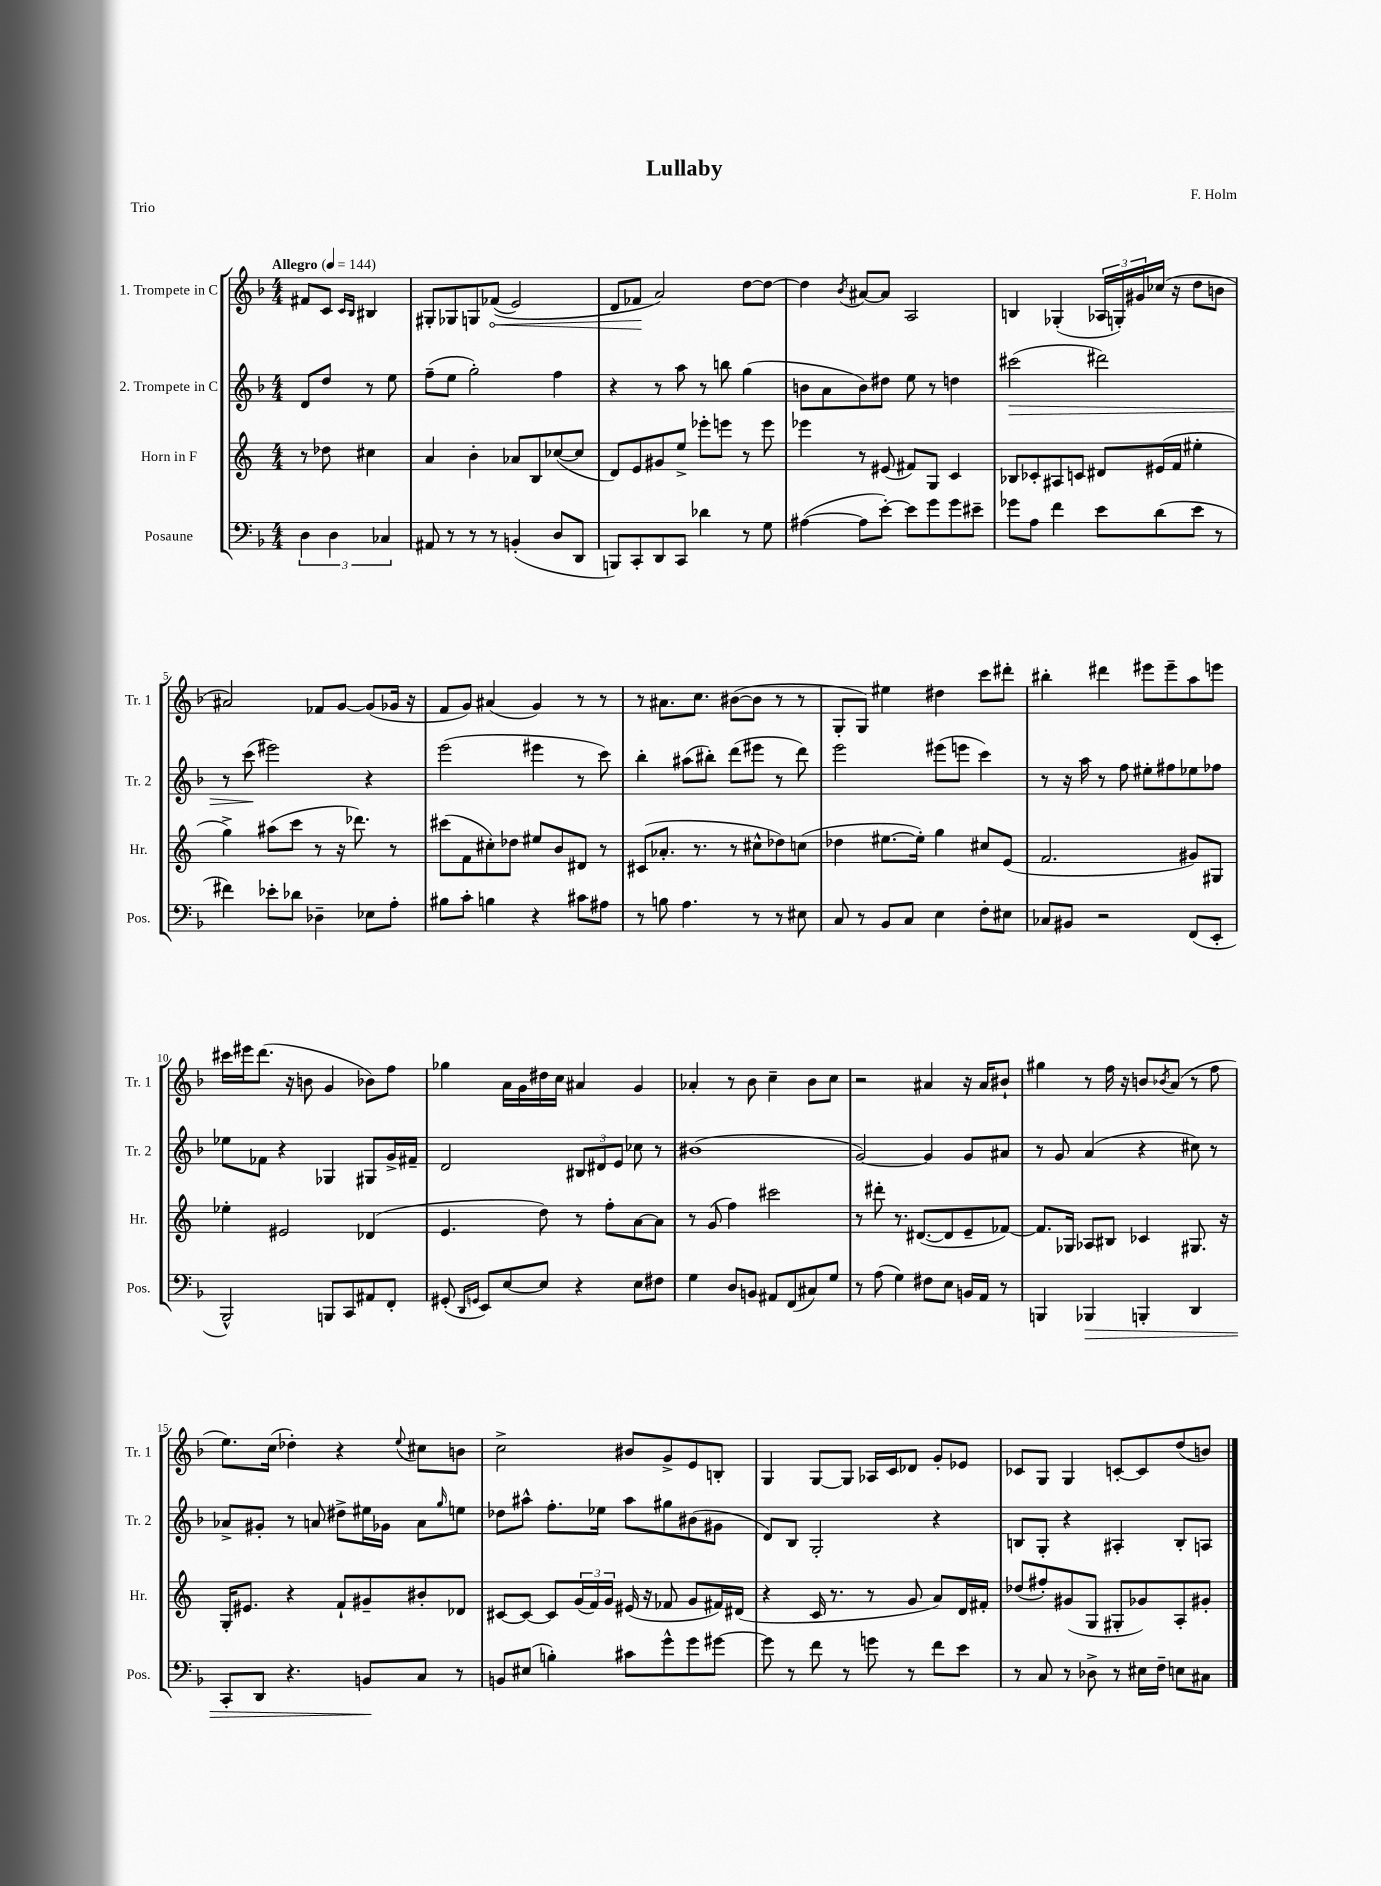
\header { title = "Lullaby" composer = "F. Holm" piece = "Trio" }
<<
\new StaffGroup <<
\new Staff = "s0" \with { instrumentName = "1. Trompete in C" shortInstrumentName = "Tr. 1" } {
    \clef treble \key f \major \numericTimeSignature \time 4/4 \partial 2 \tempo "Allegro" 4 = 144
    fis'8 c'8 \grace { c'16 bes16 } bis4 |
    gis8-. ges8 g8 \once \override Hairpin.circled-tip = ##t fes'8\<(\( e'2) |
    d'8 fes'8\! a'2\) d''8~ d''8~ |
    d''4 \acciaccatura { bes'8 } ais'8~ ais'8 a2 |
    b4 ges4-.( \tuplet 3/2 { aes16 g16-.) gis'16 } ces''16( r16 d''8 b'8 |
    ais'2) fes'8 g'8~ g'8( ges'16 r16 |
    f'8 g'8) ais'4( g'4) r8 r8 |
    r8 ais'8. c''8. bis'8~( bis'8 r8 r8 |
    g8-. g8) eis''4 dis''4 c'''8 dis'''8-. |
    bis''4-. dis'''4 eis'''8 eis'''8-- a''8 e'''8 |
    cis'''16 eis'''16 d'''8.( r16 b'8 g'4 bes'8) f''8 |
    ges''4 a'16 g'16 dis''16 c''16 ais'4 g'4 |
    aes'4-. r8 bes'8 c''4-- bes'8 c''8 |
    r2 ais'4 r16 ais'16 bis'8-! |
    gis''4 r8 f''16 r16 b'8 \acciaccatura { bes'8 } a'8( r8 f''8 |
    e''8.) c''16( des''4-.) r4 \appoggiatura { e''8 } cis''8 b'8 |
    c''2-> bis'8 g'8-> e'8 b8-. |
    g4 g8~ g8 aes16 c'16 des'8 g'8-. ees'8 |
    ces'8 g8 g4 c'8~-. c'8 d''8( b'8) \bar "|." |
}
\new Staff = "s1" \with { instrumentName = "2. Trompete in C" shortInstrumentName = "Tr. 2" } {
    \clef treble \key f \major \numericTimeSignature \time 4/4 \partial 2
    d'8 d''8 r8 e''8 |
    f''8--( e''8 g''2-.) f''4 |
    r4 r8 a''8 r8 b''8 g''4( |
    b'8 a'8 b'8) dis''8 e''8 r8 d''4 |
    cis'''2\>( dis'''2) |
    r8 c'''8\!( eis'''2) r4 |
    e'''2( eis'''4 r8 c'''8) |
    bes''4-. ais''8( bis''8-.) d'''8( eis'''8 r8 d'''8) |
    e'''2 eis'''8( e'''8 c'''4) |
    r8 r16 a''16 r8 f''8 eis''8-. fis''8 ees''8 fes''8 |
    ees''8 fes'8 r4 ges4 gis8 g'16-> fis'16-- |
    d'2 \tuplet 3/2 { bis8 dis'8 e'8 } ces''8 r8 |
    bis'1( |
    g'2~) g'4 g'8 ais'8 |
    r8 g'8 a'4( r4 cis''8) r8 |
    aes'8-> gis'8-. r8 a'8 dis''8-> eis''16 ges'16 a'8 \grace { g''16 } e''8 |
    des''8 ais''8-^ f''8.-. ees''16 ais''8 gis''8 bis'8( gis'8 |
    d'8) bes8 g2-. r4 |
    b8 g8-. r4 ais4-. b8-. a8 \bar "|." |
}
\new Staff = "s2" \with { instrumentName = "Horn in F" shortInstrumentName = "Hr." } {
    \clef treble \key c \major \numericTimeSignature \time 4/4 \partial 2
    r8 des''8 cis''4 |
    a'4 b'4-. aes'8 b8 ces''8~( ces''8 |
    d'8) e'8 gis'8 e''8-> ees'''8-. e'''8 r8 e'''8 |
    ees'''4 r8 eis'8( fis'8) g8 c'4 |
    bes8 ces'8-. ais8 c'8 dis'8 eis'16( f'16 eis''4-. |
    g''4->) ais''8( c'''8 r8 r16 des'''8.) r8 |
    cis'''8( f'8 cis''8-.) des''8 eis''8 b'8 dis'8 r8 |
    cis'8( aes'8.-. r8. r8 cis''8-^ des''8) c''8( |
    des''4 eis''8.~ eis''16-.) g''4 cis''8 e'8( |
    f'2. gis'8) gis8 |
    ees''4-. eis'2 des'4( |
    e'4. d''8) r8 f''8-. a'8~ a'8 |
    r8 g'8( f''4) cis'''2 |
    r8 dis'''8-. r8. dis'8.~( dis'8 e'8-- fes'8~) |
    fes'8. ges16 aes8 bis8 ces'4 gis8. r16 |
    g16-. eis'8. r4 f'8-! gis'8-- bis'8-. des'8 |
    cis'8~ cis'8~ cis'8 \tuplet 3/2 { g'16( f'16) g'16 } eis'16( r16 fes'8 g'8 fis'16) dis'16( |
    r4 c'16 r8. r8 g'8 a'8) d'16 fis'16-. |
    des''8( fis''8-.) gis'8( g8 gis8-. ges'8) a8-. gis'8-. \bar "|." |
}
\new Staff = "s3" \with { instrumentName = "Posaune" shortInstrumentName = "Pos." } {
    \clef bass \key f \major \numericTimeSignature \time 4/4 \partial 2
    \tuplet 3/2 { d4 d4 ces4 } |
    ais,8 r8 r8 r8 b,4-.( d8 d,8 |
    b,,8) c,8-. d,8 c,8 des'4 r8 g8 |
    ais4~( ais8 e'8~-.) e'8 g'8 g'8 eis'8-- |
    ges'8 a8 f'4 e'8 d'8( e'8 r8 |
    fis'4) ees'8-. des'8 des4-- ees8 a8-. |
    bis8 c'8-. b4 r4 cis'8 ais8 |
    r8 b8 a4. r8 r8 eis8 |
    c8 r8 bes,8 c8 e4 f8-. eis8 |
    ces8 bis,8 r2 f,8( e,8-. |
    bes,,2-^) b,,8 c,8 ais,8 f,8-. |
    gis,8-.( \grace { d,16 g,16 } e,8) e8~ e8 r4 e8 fis8 |
    g4 d8 b,8 ais,8 f,8( cis8) g8 |
    r8 a8( g4) fis8 e8 b,16 a,16 r8 |
    b,,4 bes,,4\> b,,4-. d,4 |
    c,8-. d,8 r4. b,8\! c8 r8 |
    b,8 eis8( b4-.) cis'8 g'8-^ g'8 gis'8~ |
    gis'8 r8 f'8 r8 g'8 r8 f'8 e'8 |
    r8 c8 r8 des8-> r8 eis16 f16-- e8 cis8 \bar "|." |
}
>>
>>
